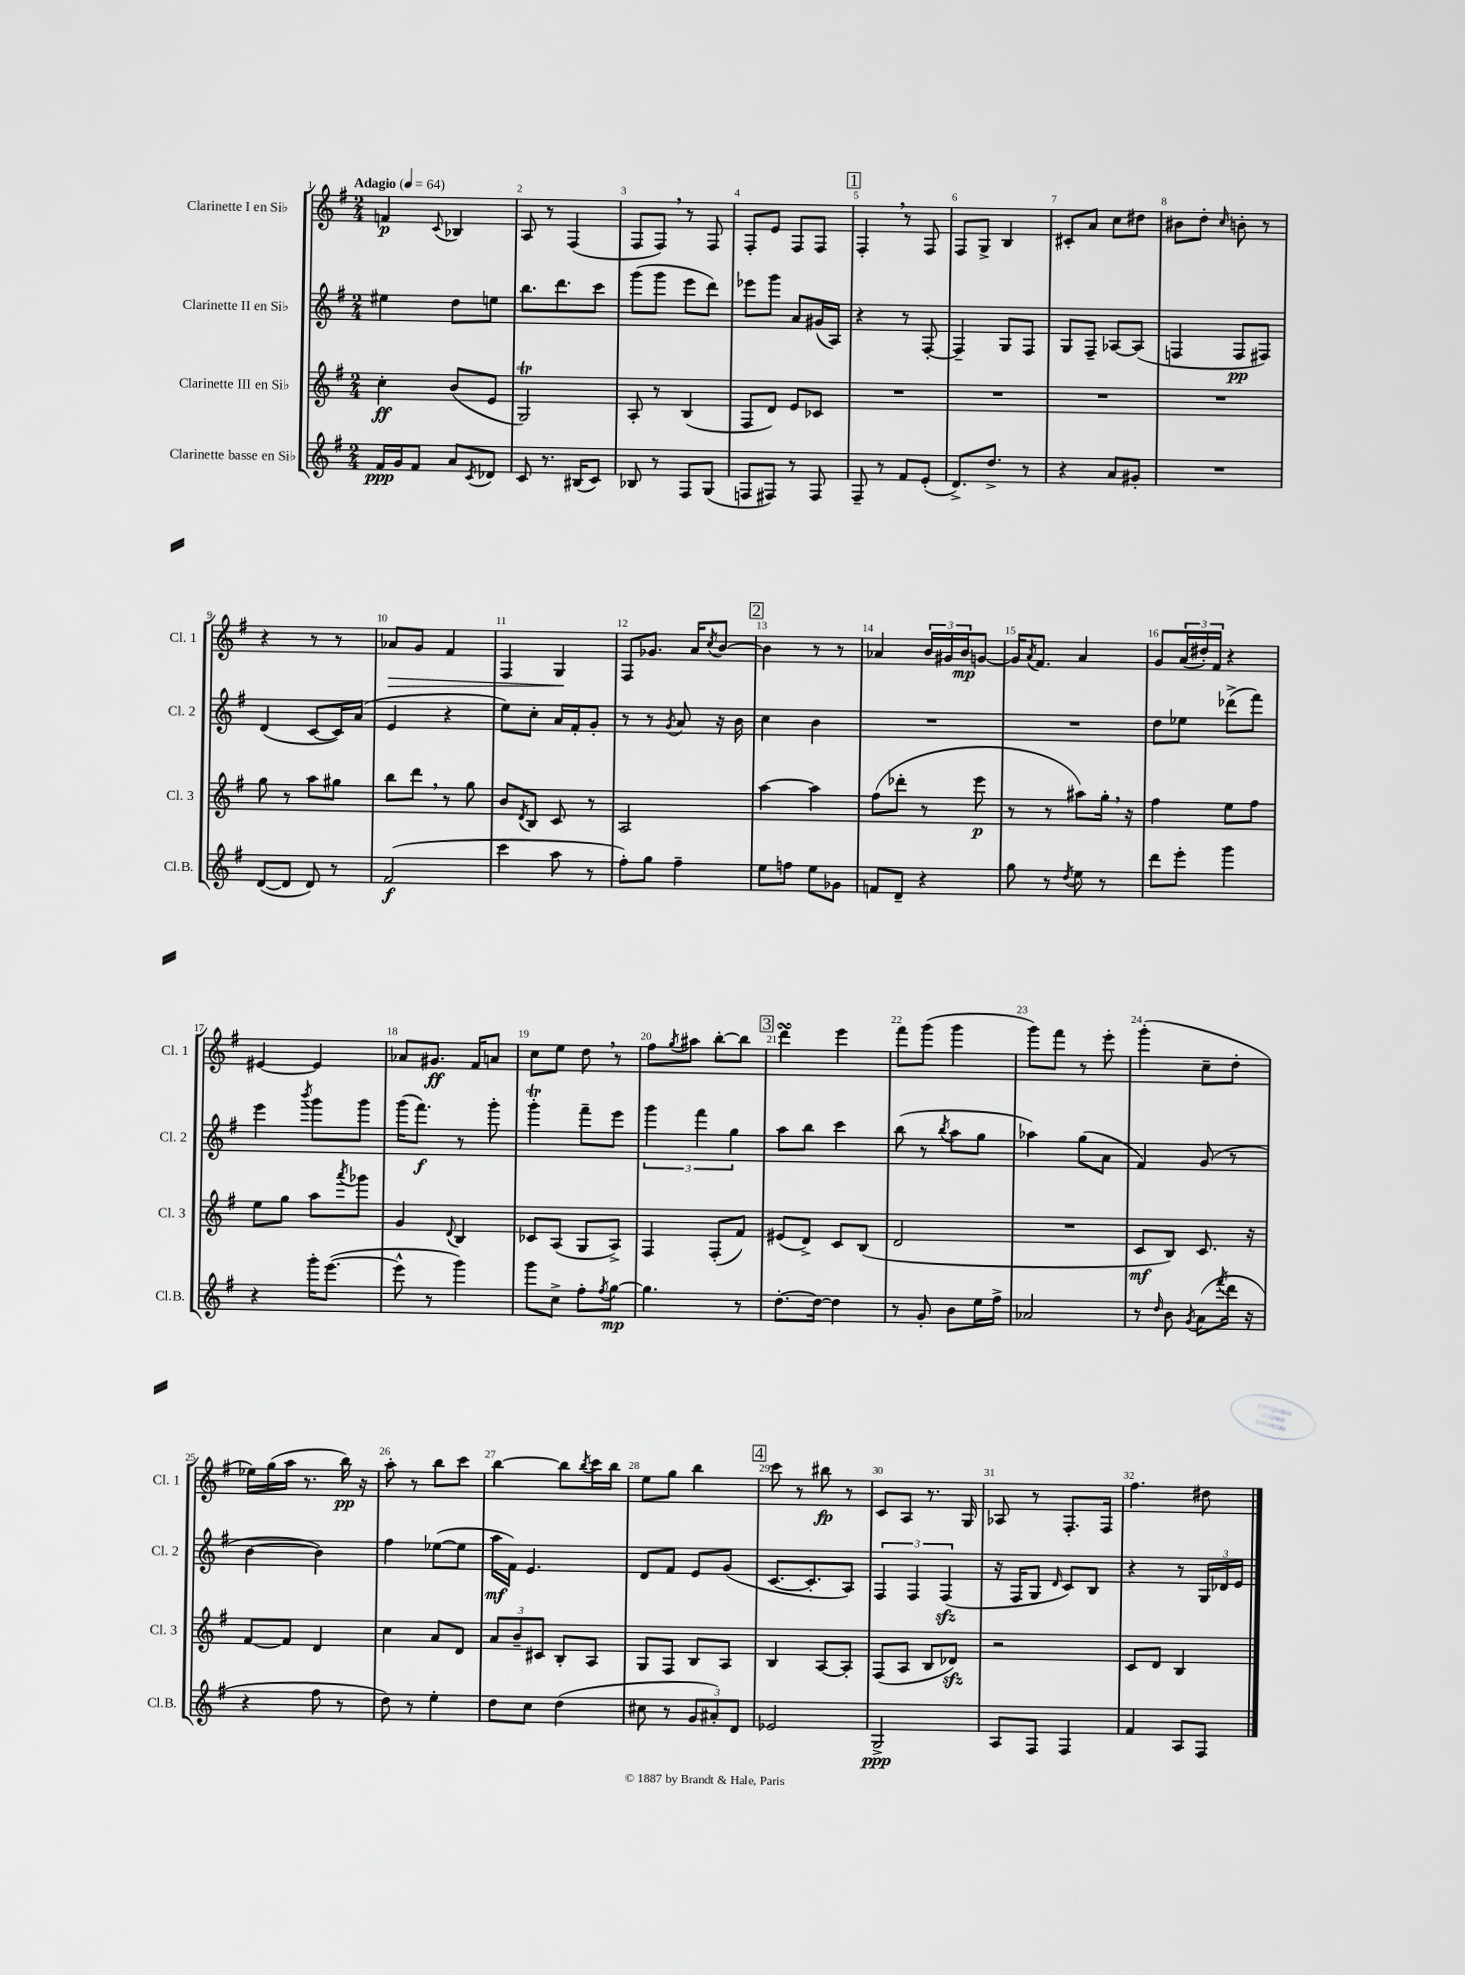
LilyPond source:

<<
\new StaffGroup <<
\new Staff = "s0" \with { instrumentName = "Clarinette I en Sib" shortInstrumentName = "Cl. 1" } {
    \clef treble \key g \major \numericTimeSignature \time 2/4 \tempo "Adagio" 4 = 64
    f'4\p \appoggiatura { c'8 } bes4 |
    a8 r8 fis4( |
    fis8 fis8) \breathe r8 fis8 |
    fis8-. e'8 fis8 fis8 |
    \mark \markup { \box "1" } fis4-. \breathe r8 fis8 |
    fis8 g8-> b4 |
    cis'8-. a'8 c''8 dis''8 |
    bis'8 d''8-. \grace { c''16 } b'8-. r8 |
    r4 r8 r8 |
    aes'8\> g'8 fis'4 |
    fis4 g4\! |
    fis8 ges'8. a'16 \acciaccatura { c''8 } b'8~ |
    \mark \markup { \box "2" } b'4 r8 r8 |
    aes'4 \tuplet 3/2 { b'16 gis'16 b'16\mp } g'8~ |
    g'16 \acciaccatura { a'8 } fis'8. a'4 |
    g'8 \tuplet 3/2 { a'16( dis''16-.) fis'16 } r4 |
    eis'4~ eis'4 |
    aes'8 gis'8.\ff fis'16 a'8 |
    c''8 e''8 d''8 \breathe r8 |
    fis''8 \acciaccatura { g''8 } ais''8 b''8~-. b''8 |
    \mark \markup { \box "3" } d'''4\turn e'''4 |
    fis'''8 g'''8( g'''4 |
    g'''8) fis'''8 r8 e'''8-. |
    g'''4-.( c''8-- d''8-. |
    ees''16) g''16( a''16 r8. b''16\pp) r16 |
    a''8-. r8 b''8 c'''8 |
    b''4~ b''8 \acciaccatura { b''8 } c'''16 b''16 |
    e''8 g''8 b''4 |
    \mark \markup { \box "4" } c'''8 r8 bis''8\fp r8 |
    c'8 a8 r8. g16 |
    aes8 r8 fis8.-. fis16 |
    fis''4. dis''8 \bar "|." |
}
\new Staff = "s1" \with { instrumentName = "Clarinette II en Sib" shortInstrumentName = "Cl. 2" } {
    \clef treble \key g \major \numericTimeSignature \time 2/4
    eis''4 d''8 e''8 |
    b''8. d'''8. c'''8 |
    g'''8( g'''8 e'''8 d'''8) |
    ees'''8 g'''8 a'8 gis'16( a16) |
    \mark \markup { \box "1" } r4 r8 fis8~-. |
    fis4-- g8 fis8 |
    g8 fis8-- aes8~ aes8( |
    f4 f8\pp fis8) |
    d'4( c'8~ c'16) a'16( |
    e'4 r4 |
    e''8) c''8-. a'16 fis'16-. g'8-. |
    r8 r8 \acciaccatura { g'8 } a'8 r16 b'16 |
    \mark \markup { \box "2" } c''4 b'4 |
    R2 |
    R2 |
    d''8 ees''8 des'''8->( fis'''8) |
    e'''4 \acciaccatura { b'''8 } g'''8 g'''8 |
    g'''16( fis'''8.\f) r8 g'''8-. |
    g'''4-.\trill fis'''8-- e'''8 |
    \tuplet 3/2 { g'''4 fis'''4 g''4 } |
    \mark \markup { \box "3" } a''8 b''8 c'''4 |
    b''8( r8 \acciaccatura { b''8 } a''8 g''8 |
    aes''4) g''8( a'8 |
    fis'4) g'8( r8 |
    b'4~ b'4) |
    fis''4 ees''8~( ees''8 |
    a''16\mf fis'16) e'4. |
    d'8 fis'8 e'8 g'8( |
    \mark \markup { \box "4" } c'8.~ c'8.-. a8) |
    \tuplet 3/2 { fis4 fis4 fis4\sfz( } |
    r16 fis16 g8 \grace { d'16 } c'8) b8 |
    r4 r8 \tuplet 3/2 { g16 des'16 e'16 } \bar "|." |
}
\new Staff = "s2" \with { instrumentName = "Clarinette III en Sib" shortInstrumentName = "Cl. 3" } {
    \clef treble \key g \major \numericTimeSignature \time 2/4
    c''4-.\ff b'8( e'8 |
    g2\trill) |
    a8-. r8 b4( |
    fis8 d'8) e'8 ces'8 |
    \mark \markup { \box "1" } R2 |
    R2 |
    R2 |
    R2 |
    g''8 r8 a''8 gis''8 |
    b''8 d'''8 \breathe r8 g''8 |
    b'8 \acciaccatura { d'8 } b8 c'8 r8 |
    a2 |
    \mark \markup { \box "2" } a''4~ a''4 |
    fis''8( des'''8-. r8 e'''8\p |
    r8 r8 ais''8) g''16-. \breathe r16 |
    fis''4 e''8 fis''8 |
    e''8 g''8 a''8 \acciaccatura { a'''8 } ges'''8 |
    g'4 \appoggiatura { d'8 } b4 |
    ces'8 a8( g8 a8->) |
    fis4 fis8-.( fis'8) |
    \mark \markup { \box "3" } eis'8( d'8->) c'8 b8( |
    d'2 |
    R2 |
    c'8\mf b8) c'8. r16 |
    fis'8~ fis'8 d'4 |
    c''4 a'8 d'8 |
    \tuplet 3/2 { a'8 b'8-- cis'8 } b8-. a8 |
    g8 fis8 b8 a8 |
    \mark \markup { \box "4" } b4 a8~ a8-. |
    fis8( a8 b8 des'8\sfz) |
    r2 |
    c'8 d'8 b4 \bar "|." |
}
\new Staff = "s3" \with { instrumentName = "Clarinette basse en Sib" shortInstrumentName = "Cl.B." } {
    \clef treble \key g \major \numericTimeSignature \time 2/4
    fis'16\ppp g'16 fis'8 a'8 \acciaccatura { c'8 } des'8 |
    c'8 r8. bis16( c'8) |
    bes8 r8 fis8 g8( |
    f8 fis8) r8 fis8 |
    \mark \markup { \box "1" } fis8-- r8 fis'8 e'8-.( |
    d'8.->) d''8.-> r8 |
    r4 a'8 gis'8-. |
    R2 |
    d'8~( d'8 d'8) r8 |
    fis'2\f( |
    c'''4 a''8 r8 |
    fis''8-.) g''8 fis''4-- |
    \mark \markup { \box "2" } e''8 f''8 e''8 ges'8 |
    f'8 d'8-- r4 |
    g''8 r8 \acciaccatura { d''8 } e''8 r8 |
    d'''8 e'''8-. g'''4 |
    r4 g'''16-. e'''8.~( |
    e'''8-^ r8 g'''4) |
    g'''8 c''8-> fis''8-. \acciaccatura { fis''8 } g''8~\mp |
    g''4. r8 |
    \mark \markup { \box "3" } d''8.~-. d''16~ d''4 |
    r8 g'8-. b'8 e''16 fis''16-> |
    aes'2 |
    r8 \grace { d''16 } b'8 \acciaccatura { g'8 } a'8( \acciaccatura { fis'''8 } d'''16 r16 |
    r4 fis''8 r8 |
    d''8) r8 e''4-. |
    d''8 c''8 d''4( |
    cis''8 r8 \tuplet 3/2 { g'8 ais'8-.) d'8 } |
    \mark \markup { \box "4" } ees'2 |
    g2->\ppp |
    a8 fis8 fis4 |
    fis'4 a8 fis8 \bar "|." |
}
>>
>>
\layout { \context { \Score \override BarNumber.break-visibility = ##(#f #t #t) barNumberVisibility = #all-bar-numbers-visible } }
